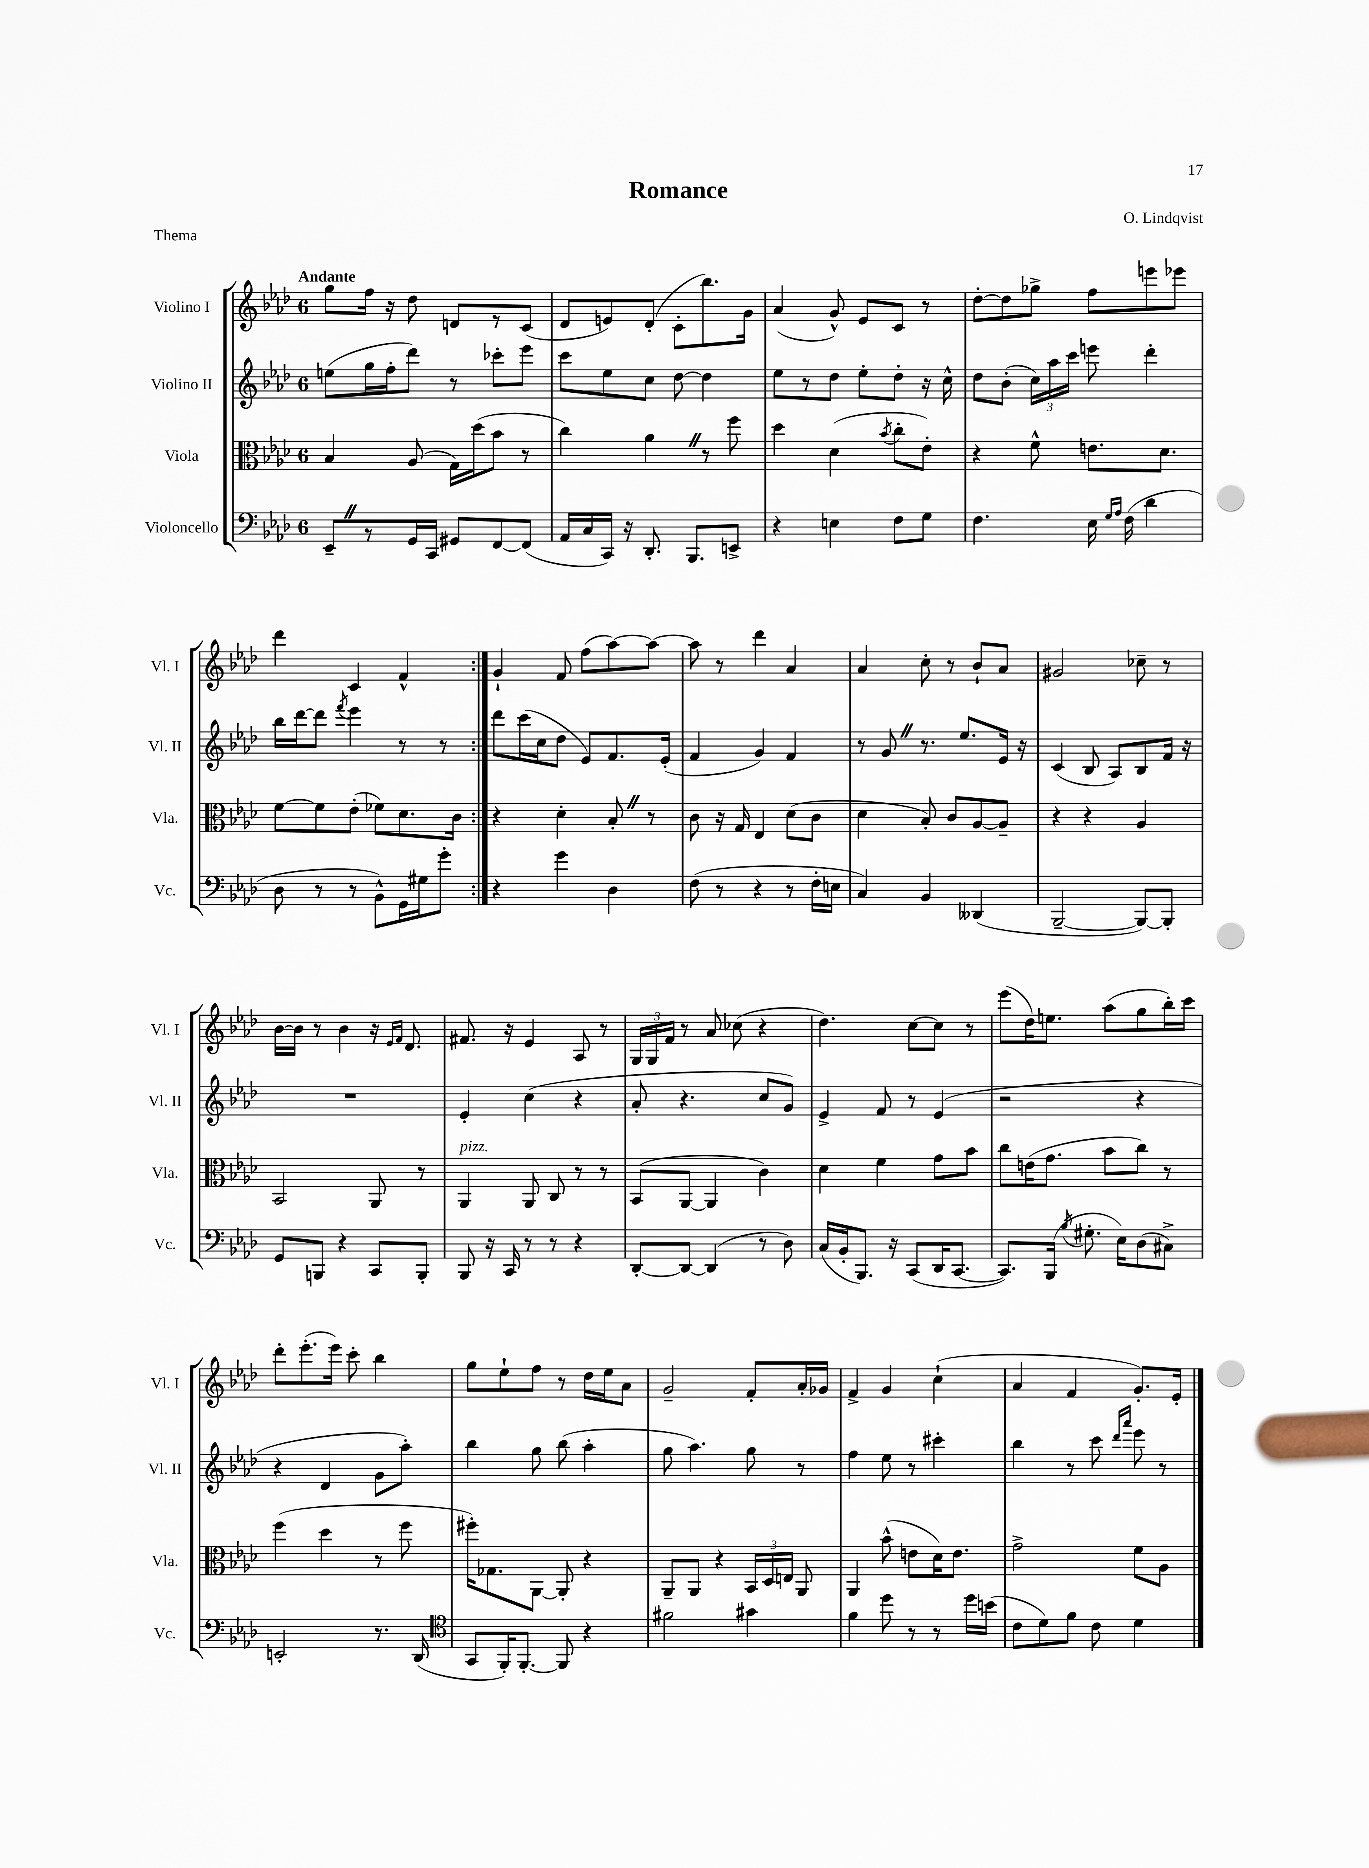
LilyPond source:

\header { title = "Romance" composer = "O. Lindqvist" piece = "Thema" }
<<
\new StaffGroup <<
\new Staff = "s0" \with { instrumentName = "Violino I" shortInstrumentName = "Vl. I" } {
    \clef treble \key aes \major \once \override Staff.TimeSignature.style = #'single-digit \time 6/8 \tempo "Andante"
    \autoBeamOff \repeat volta 2 { g''8[ f''16] r16 des''8 d'8[ r8 c'8]( |
    des'8[ e'8) des'8]-.( c'8[-. bes''8.) g'16] |
    aes'4( g'8-^) ees'8[ c'8] r8 |
    des''8[~-. des''8 ges''8]-> f''8[ e'''8 ees'''8] |
    des'''4 c'4 f'4-^ | }
    g'4-! f'8 f''8[( aes''8~) aes''8]~ |
    aes''8 r8 des'''4 aes'4 |
    aes'4 c''8-. r8 bes'8[-! aes'8] |
    gis'2 ces''8-- r8 |
    bes'16[~ bes'16] r8 bes'4 r16 \grace { ees'16[ f'16] } des'8. |
    fis'8. r16 ees'4 aes8 r8 |
    \tuplet 3/2 { g16[ g16 f'16] } r8 aes'8 ces''8( r4 |
    des''4.) c''8[~ c''8] r8 |
    ees'''8[( des''16) e''8.] aes''8[( g''8 bes''16-.) c'''16] |
    des'''8[-. ees'''8.-.( ees'''16]) c'''8-. bes''4 |
    g''8[ ees''8-! f''8] r8 des''16[ ees''16 aes'8] |
    g'2-- f'8[-. aes'16-. ges'16] |
    f'4-> g'4 c''4-!( |
    aes'4 f'4 g'8.[-.) ees'16]-. \bar "|." |
}
\new Staff = "s1" \with { instrumentName = "Violino II" shortInstrumentName = "Vl. II" } {
    \clef treble \key aes \major \once \override Staff.TimeSignature.style = #'single-digit \time 6/8
    \autoBeamOff \repeat volta 2 { e''8[( g''16 f''16-. des'''8]) r8 ces'''8[-. ees'''8] |
    c'''8[ ees''8 c''8] des''8~ des''4 |
    ees''8[ r8 des''8] ees''8[-. des''8]-. r16 c''16-^ |
    des''8[ bes'8]-.( \tuplet 3/2 { c''16[) aes''16 c'''16] } e'''8 des'''4-. |
    bes''16[ des'''16~ des'''8] \acciaccatura { f'''8 } ees'''4 r8 r8 | }
    des'''8[ c'''16( c''16 des''8] ees'8[) f'8. ees'16]-.( |
    f'4 g'4) f'4 |
    r8 g'8 \once \override BreathingSign.text = \markup { \musicglyph "scripts.caesura.straight" } \breathe r8. ees''8.[ ees'16] r16 |
    c'4( bes8 aes8[) bes8 f'16] r16 |
    R2. |
    ees'4-. c''4( r4 |
    aes'8-. r4. c''8[ g'8]) |
    ees'4-> f'8 r8 ees'4( |
    r2 r4 |
    r4 des'4 g'8[ aes''8]-.) |
    bes''4 g''8 bes''8( aes''4-. |
    g''8 aes''4.) g''8 r8 |
    f''4 ees''8 r8 cis'''4-. |
    bes''4 r8 c'''8 \grace { des'''16[ aes'''16] } ees'''8 r8 \bar "|." |
}
\new Staff = "s2" \with { instrumentName = "Viola" shortInstrumentName = "Vla." } {
    \clef alto \key aes \major \once \override Staff.TimeSignature.style = #'single-digit \time 6/8
    \autoBeamOff \repeat volta 2 { bes4 aes8( g16[) des''16( bes'8] r8 |
    c''4) aes'4 \once \override BreathingSign.text = \markup { \musicglyph "scripts.caesura.straight" } \breathe r8 f''8 |
    des''4 des'4( \acciaccatura { bes'8 } c''8[-. ees'8]-.) |
    r4 f'8-^ e'8.[ des'8.] |
    f'8[~ f'8 ees'8]-.( fes'8[) des'8. c'16] | }
    r4 des'4-. bes8-. \once \override BreathingSign.text = \markup { \musicglyph "scripts.caesura.straight" } \breathe r8 |
    c'8 r16 g16 ees4 des'8[( c'8] |
    des'4 bes8-.) c'8[ aes8~ aes8]-- |
    r4 r4 aes4 |
    bes,2 aes,8 r8 |
    aes,4^\markup { \italic "pizz." } aes,8 c8 r8 r8 |
    bes,8[( aes,8]~ aes,4 c'4) |
    des'4 f'4 g'8[ bes'8] |
    c''8[ e'16( g'8.] bes'8[ c''8]) r8 |
    f''4( des''4 r8 f''8 |
    fis''16[-.) ges8. aes,8]~ aes,8-. r4 |
    aes,8[-- aes,8] r4 \tuplet 3/2 { bes,16[ des16 e16] } aes,8 |
    aes,4 bes'8-^( e'8[ des'16) e'8.] |
    g'2-> f'8[ aes8] \bar "|." |
}
\new Staff = "s3" \with { instrumentName = "Violoncello" shortInstrumentName = "Vc." } {
    \clef bass \key aes \major \once \override Staff.TimeSignature.style = #'single-digit \time 6/8
    \autoBeamOff \repeat volta 2 { ees,8[-- \once \override BreathingSign.text = \markup { \musicglyph "scripts.caesura.straight" } \breathe r8 g,16 c,16] gis,8[ f,8~ f,8]( |
    aes,16[ c16 c,16]) r16 des,8.-. bes,,8.[ e,8]-> |
    r4 e4 f8[ g8] |
    f4. ees16 \grace { g16[ aes16] } f16( des'4 |
    des8 r8 r8 bes,8[-^) g,16 gis16 g'8]-. | }
    r4 g'4 des4 |
    f8( r8 r4 r8 f16[-. e16] |
    c4) bes,4 deses,4( |
    bes,,2~-- bes,,8[~) bes,,8]-. |
    g,8[ b,,8] r4 c,8[ b,,8]-. |
    bes,,8 r16 c,16 r8 r8 r4 |
    des,8[~-. des,8]~ des,4( r8 des8) |
    c16[( bes,16-. bes,,8.]) r16 c,8[( des,16 c,8.]~ |
    c,8.[) bes,,16]( \acciaccatura { bes8 } gis8.-. ees16[) des8( cis8]->) |
    e,2-. r8. des,16( |
    \clef tenor g,8[ f,16-.) f,8.]~-. f,8 r4 |
    fis'2 gis'4 |
    f'4 des''8 r8 r8 des''16[ b'16]( |
    c'8[ des'8) f'8] c'8 des'4 \bar "|." |
}
>>
>>
\layout { \context { \Score \remove "Bar_number_engraver" } }
